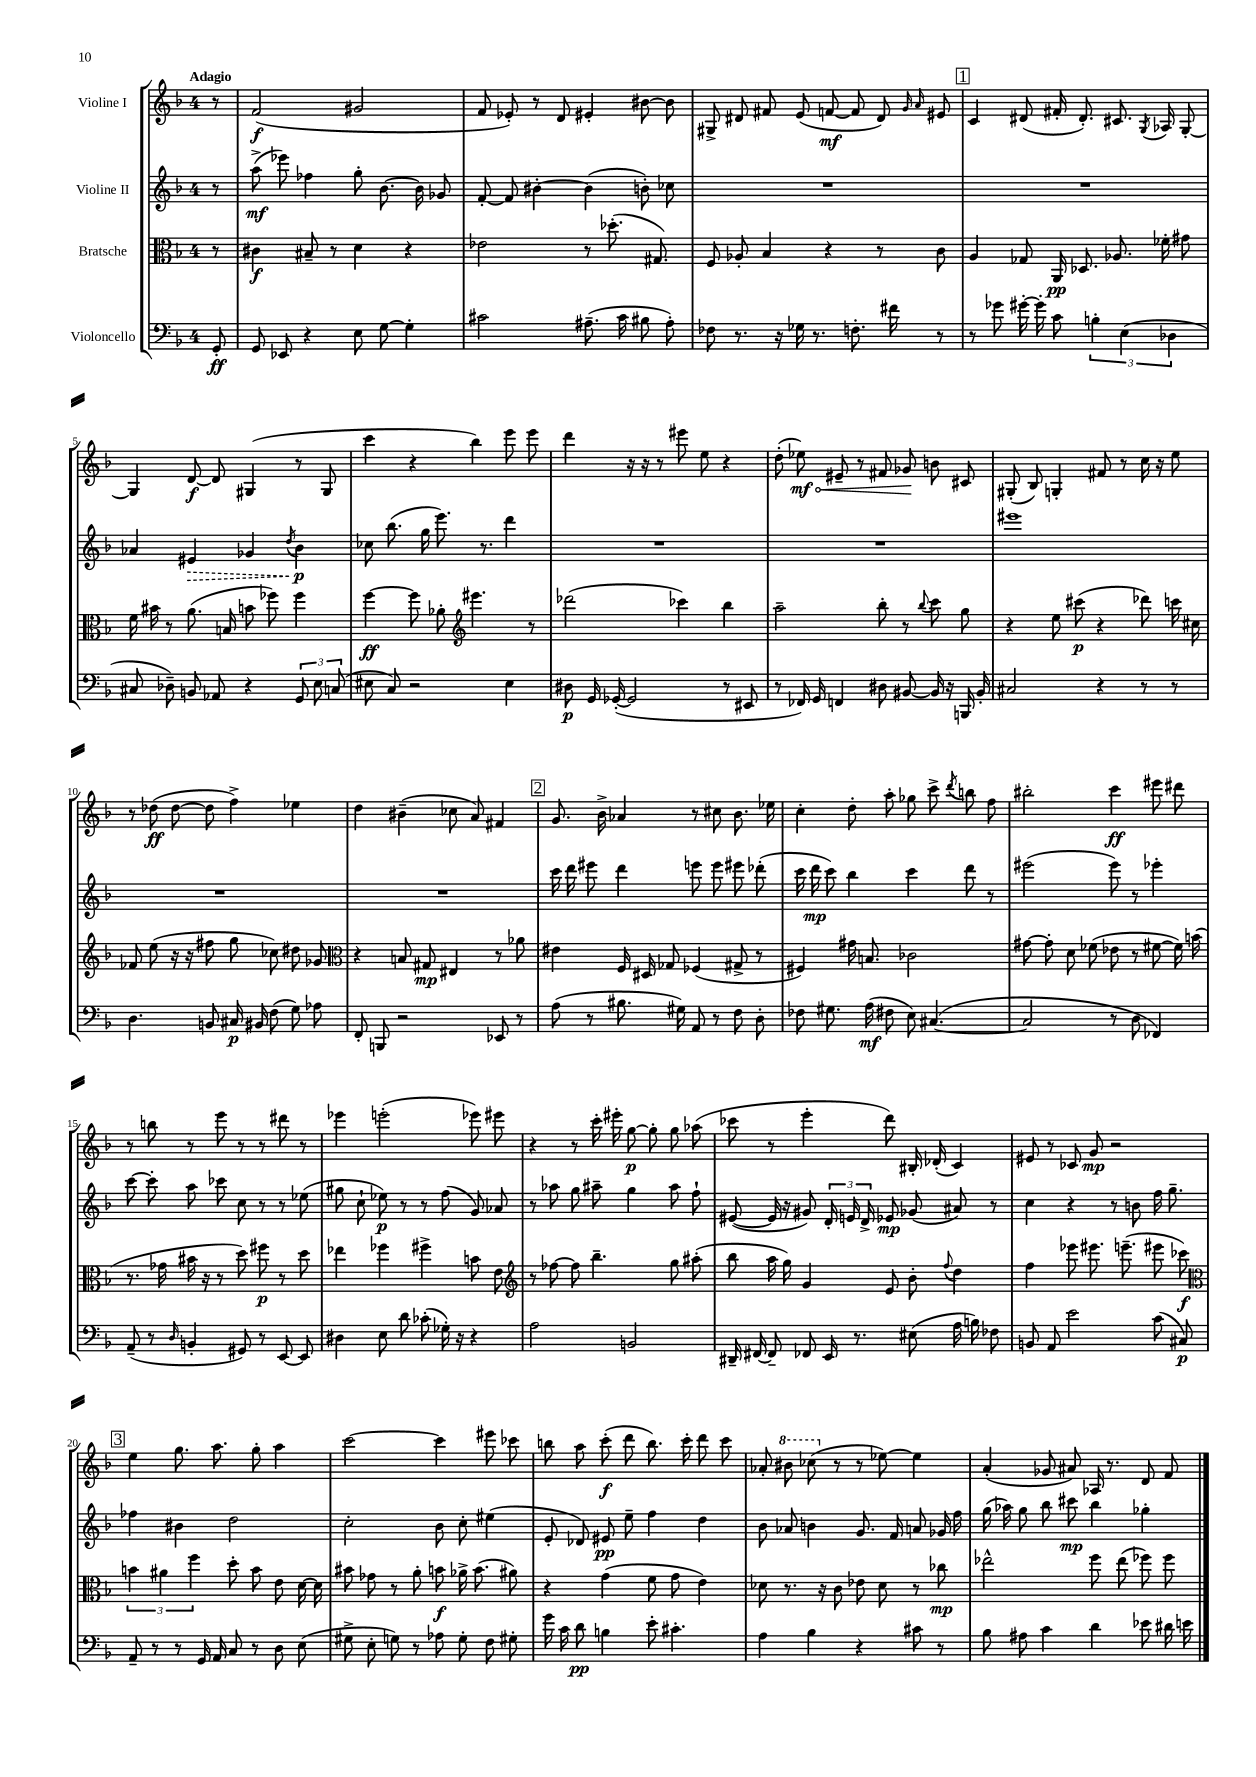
<<
\new StaffGroup <<
\new Staff = "s0" \with { instrumentName = "Violine I" } {
    \clef treble \key f \major \once \override Staff.TimeSignature.style = #'single-digit \time 4/4 \partial 8 \tempo "Adagio"
    \autoBeamOff r8 |
    f'2\f( gis'2 |
    f'8 ees'8-.) r8 d'8 eis'4-. bis'8~ bis'8 |
    gis8-> dis'8 fis'8 e'8( f'8~\mf f'8 dis'8) \grace { g'16 a'16 } eis'8 |
    \mark \markup { \box "1" } c'4 dis'8( fis'16-. dis'8.-.) cis'8. \acciaccatura { g8 } aes16 g8~-. |
    g4 d'8~\f d'8 gis4( r8 gis8 |
    c'''4 r4 bes''4) e'''8 e'''8 |
    d'''4 r16 r16 r8 eis'''8 e''8 r4 |
    d''8-.( \once \override Hairpin.circled-tip = ##t ees''8\mf\<) eis'8-- r8 fis'8 ges'8\! b'8 cis'8 |
    gis8-.( bes8) g4-. fis'8 r8 c''16 r16 e''8 |
    r8 des''8\ff( des''8~ des''8 f''4->) ees''4 |
    d''4 bis'4--( ces''8 a'8) fis'4 |
    \mark \markup { \box "2" } g'8. bes'16-> aes'4 r8 cis''8 bes'8. ees''16 |
    c''4-. d''8-. a''8-. ges''8 c'''8-> \acciaccatura { d'''8 } b''8 f''8 |
    bis''2-. c'''4\ff eis'''8 dis'''8 |
    r8 b''8 r8 e'''8 r8 r8 dis'''8 r8 |
    ees'''4 e'''2-.( ees'''8) eis'''8 |
    r4 r8 c'''16-. eis'''16-. g''8~\p g''8-. g''8 aes''8( |
    ces'''8 r8 e'''4-. d'''8) bis16-. des'16-.( c'4) |
    eis'8 r8 ces'8 g'8\mp r2 |
    \mark \markup { \box "3" } e''4 g''8. a''8. g''8-. a''4 |
    c'''2~ c'''4 eis'''8 ces'''8 |
    b''8 a''8 c'''8-.\f( d'''8 b''8.) c'''16-. d'''8 c'''8 |
    aes'8-. \ottava #1 bis''8 ces'''8( \ottava #0 r8 r8 ees''8~) ees''4 |
    a'4-.( ges'8 ais'8) aes16 r8. d'8 f'8 \bar "|." |
}
\new Staff = "s1" \with { instrumentName = "Violine II" } {
    \clef treble \key f \major \once \override Staff.TimeSignature.style = #'single-digit \time 4/4 \partial 8
    \autoBeamOff r8 |
    a''8->\mf( ees'''8) fes''4 g''8-. bes'8.~ bes'16 ges'8 |
    f'8~-. f'8 bis'4~-. bis'4( b'8-.) ces''8 |
    R1 |
    \mark \markup { \box "1" } R1 |
    aes'4 \once \override Hairpin.style = #'dashed-line eis'4\> ges'4 \acciaccatura { d''8 } bes'4\p\! |
    ces''8 bes''8.( g''16 e'''8.) r8. d'''4 |
    R1 |
    R1 |
    eis'''1 |
    R1 |
    R1 |
    \mark \markup { \box "2" } c'''16 d'''16 eis'''8 d'''4 e'''8 e'''8 eis'''8 des'''8-.( |
    c'''16 d'''16\mp c'''8) bes''4 c'''4 d'''8 r8 |
    eis'''2( eis'''8) r8 ees'''4-. |
    c'''8~ c'''8-. a''8 ces'''8 c''8 r8 r8 ees''8( |
    gis''8 c''8-! ees''8\p) r8 r8 f''8( g'8) aes'8 |
    r8 aes''8 g''8 ais''8-- g''4 ais''8 f''8-! |
    eis'8~( eis'16 r16 gis'8) \tuplet 3/2 { d'16-. e'16 d'16-> } ees'8\mp ges'8( ais'8) r8 |
    c''4 r4 r8 b'8 f''16 g''8.-- |
    \mark \markup { \box "3" } fes''4 bis'4 d''2 |
    c''2-. bes'8 c''8-. eis''4( |
    e'8-. des'8) eis'8\pp e''8-- f''4 d''4 |
    bes'8 aes'8 b'4 g'8. f'16 a'8 ges'16 f''16 |
    g''16( aes''16) g''8 bes''8 cis'''8\mp bes''4 ges''4-. \bar "|." |
}
\new Staff = "s2" \with { instrumentName = "Bratsche" } {
    \clef alto \key f \major \once \override Staff.TimeSignature.style = #'single-digit \time 4/4 \partial 8
    \autoBeamOff r8 |
    cis'4\f bis8-- r8 d'4 r4 |
    ees'2 r8 des''8.-.( gis8.) |
    f8 aes8-. bes4 r4 r8 c'8 |
    \mark \markup { \box "1" } a4 ges8 a,16\pp des8. aes8. fes'16-. gis'8 |
    f'16 bis'16 r8 a'8.( b16 b'8 fes''8) fes''4 |
    f''4~\ff f''8 aes'8-. \clef treble eis'''4. r8 |
    des'''2( ces'''4) bes''4 |
    a''2-- bes''8-. r8 \appoggiatura { bes''8 } c'''8 g''8 |
    r4 e''8 cis'''8\p( r4 des'''8) c'''16 cis''16 |
    fes'8 e''8( r16 r16 fis''8 g''8 ces''8) dis''8 ges'8 |
    \clef alto r4 b8 gis8\mp eis4 r8 aes'8 |
    \mark \markup { \box "2" } eis'4 f16 dis16 ges8 fes4( gis8-> r8 |
    fis4) gis'16 b8. ces'2 |
    gis'8~ gis'8-. d'8 fes'8( ees'8 r8 fis'8~ fis'16) b'16( |
    r8. ges'16 bis'16 r16 r8 d''8) fis''8\p r8 d''8 |
    ees''4 fes''4 fis''4-> b'8 e'8 |
    \clef treble r8 fes''8~ fes''8 bes''4.-- g''8 ais''8-.( |
    bes''8 a''16 g''16) g'4 e'8 bes'8-. \appoggiatura { f''8 } d''4 |
    f''4 ees'''8 eis'''8. e'''8.--( eis'''8 ces'''8\f) |
    \mark \markup { \box "3" } \clef alto \tuplet 3/2 { b'4 ais'4 f''4 } d''8-. b'8 e'8 d'16~ d'16 |
    bis'8 ges'8 r8 a'8-. b'8\f aes'16-> b'8.( ais'8) |
    r4 g'4( f'8 g'8 e'4) |
    des'8 r8. r16 c'8 ees'8 des'8 r8 ces''8\mp |
    ees''2-^ f''8 ees''8( fes''8) fes''8 \bar "|." |
}
\new Staff = "s3" \with { instrumentName = "Violoncello" } {
    \clef bass \key f \major \once \override Staff.TimeSignature.style = #'single-digit \time 4/4 \partial 8
    \autoBeamOff g,8-.\ff |
    g,8 ees,8 r4 e8 g8~ g4-. |
    cis'2 ais8.--( cis'16 bis8 ais8-.) |
    fes8 r8. r16 ges16 r8. f8.-. fis'16 r8 |
    \mark \markup { \box "1" } r8 ges'8 gis'16~-. gis'16-. c'8 \tuplet 3/2 { b4-. e4( des4 } |
    cis8 des8--) b,8 aes,8 r4 \tuplet 3/2 { g,8 e8 c8( } |
    eis8 c8) r2 eis4 |
    dis8\p g,16 ges,16~-.( ges,2 r8 eis,8 |
    r8 fes,16) g,16 f,4 dis8 bis,8~ bis,16 r16 b,,16 bis,16-. |
    cis2 r4 r8 r8 |
    d4. b,8 cis16\p bis,16 f8( g8) aes8 |
    f,8-. b,,8 r2 ees,8 r8 |
    \mark \markup { \box "2" } a8( r8 bis8. gis16) a,8 r8 f8 d8-. |
    fes8 gis8. a16\mf( fis8 e8) cis4.~( |
    cis2 r8 d8 fes,4) |
    a,8--( r8 \grace { d16 } b,4-. gis,8) r8 e,8~ e,8 |
    dis4 e8 d'8 ces'8-.( ges16-.) r16 r4 |
    a2 b,2 |
    dis,16-- fis,16~ fis,8-- fes,8 e,16 r8. eis8( a16 b16) fes8 |
    b,8 a,8 e'2 c'8( cis8\p) |
    \mark \markup { \box "3" } a,8-- r8 r8 g,16 a,16 c8 r8 d8 e8( |
    gis8-> e8-. g8) r8 aes8 g8-. f8 gis8-. |
    g'16 c'16 d'8\pp b4 e'8-. cis'4.-. |
    a4 bes4 r4 cis'8 r8 |
    bes8 ais8 c'4 d'4 ees'8 dis'16 e'16 \bar "|." |
}
>>
>>
